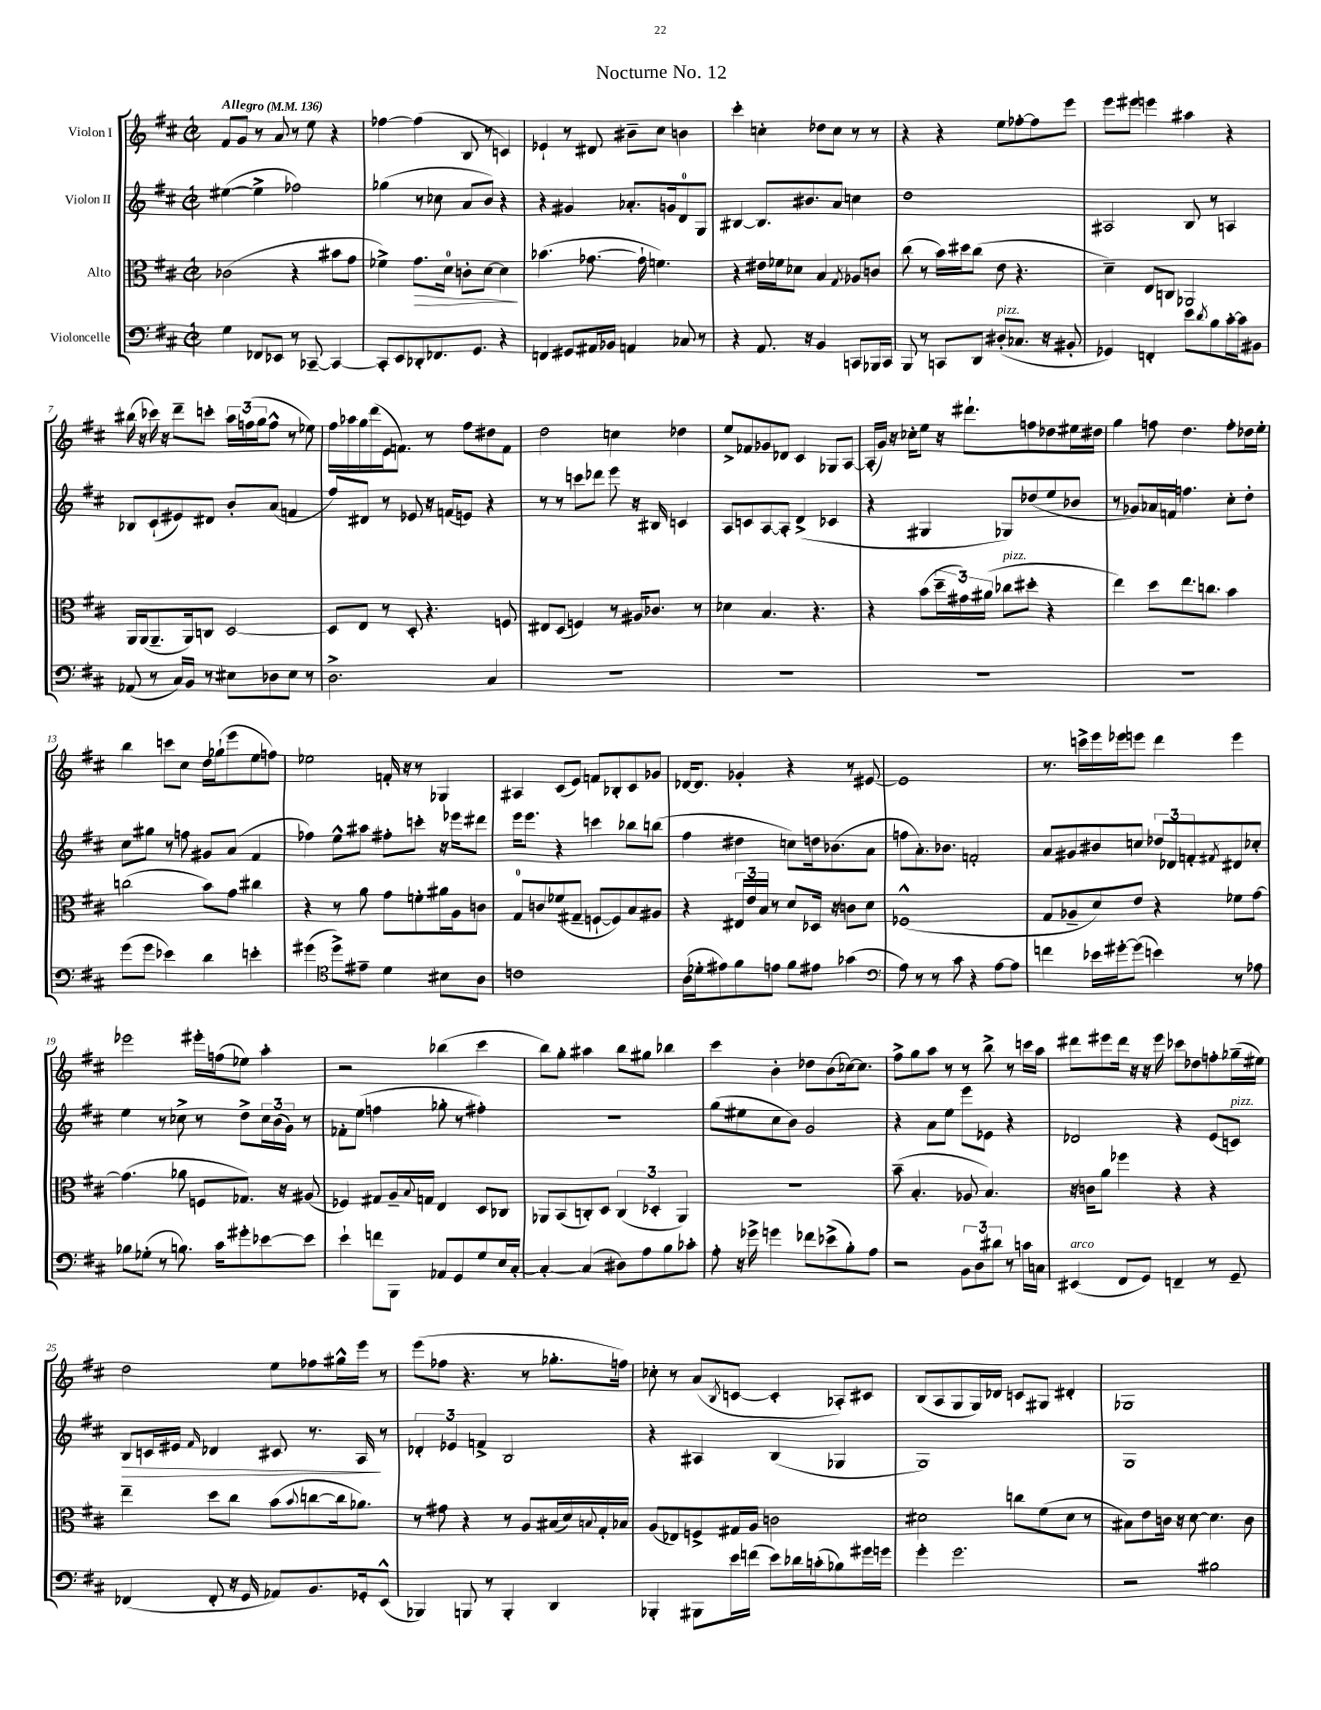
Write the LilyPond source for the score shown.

\header { title = "Nocturne No. 12" }
<<
\new StaffGroup <<
\new Staff = "s0" \with { instrumentName = "Violon I" } {
    \clef treble \key d \major \defaultTimeSignature \time 2/2 \tempo "Allegro" 4 = 136
    fis'8 g'8 r8 a'8 r8 e''8 r4 |
    fes''4~ fes''4( b8 r8 c'4) |
    ees'4-! r8 dis'8 bis'8-- cis''8 b'4 |
    cis'''4-. c''4-. des''8 c''8 r8 r8 |
    r4 r4 e''8 fes''8~-. fes''8 e'''8 |
    e'''8 eis'''8 e'''4 ais''4 r4 |
    bis''16( r16 ces'''16) r16 d'''8-- c'''8-. \tuplet 3/2 { a''16 f''16( g''16 } f''8-^ r8 ees''8) |
    fis''16 aes''16 g''16 d'''16( e'16 f'8.) r8 fis''8 dis''8 f'8 |
    d''2 c''4 des''4 |
    e''8-> fes'8 ges'8 des'8 cis'4 ges8 a8~ |
    a16-.( g'16) r16 ces''16-. e''8 r16 dis'''8.-! f''8 des''8 eis''16 dis''16 |
    g''4 f''8 d''4. f''8-. des''16 e''16-. |
    b''4 c'''8 cis''8 d''16 ges''16-!( e'''8 e''8 f''8) |
    ees''2 f'16-. r16 r8 ges4 |
    ais4 cis'8( e'8) f'8 bes8-. cis'8 ges'8 |
    des'16~ des'8. ges'4-. r4 r8 eis'8~ |
    eis'1 |
    r8. c'''16-> e'''16 ees'''16 e'''8 d'''4 e'''4 |
    ees'''2 eis'''16-. f''16( ees''8) a''4-. |
    r2 bes''4( cis'''4 |
    b''8) g''8-. ais''4 b''8 gis''8 bes''4 |
    cis'''4 b'4-. des''8 b'8( ces''16~) ces''8. |
    fis''8-> g''8 a''8 r8 r8 b''8-> r8 c'''16 a''16 |
    dis'''8 eis'''8 dis'''16 r16 r16 eis'''16 ces'''8 des''8 f''8-. ges''16--( eis''16) |
    d''2 e''8 fes''8 gis''16-^ e'''16 r8 |
    e'''8( fes''8 r4. r8 ges''8.-. f''16) |
    ces''8-. r8 a'8( \acciaccatura { b8 } c'8~ c'4-. aes8-.) cis'8 |
    b8( a8 g8 g16) des'16 c'8 gis8 dis'4-. |
    ges1 \bar "|." |
}
\new Staff = "s1" \with { instrumentName = "Violon II" } {
    \clef treble \key d \major \defaultTimeSignature \time 2/2
    eis''4~( eis''4-> fes''2) |
    ges''4( r8 ces''8 a'8 b'8) r4 |
    r4 gis'4 aes'8.-. g'16 d'8-0 g8 |
    bis4~ bis8. bis'8. a'8 c''4 |
    d''1 |
    ais2 b8 r8 a4 |
    bes8 cis'8-!( eis'8) dis'8 b'8-. a'8( f'4 |
    fis''8) dis'8 r8 ees'8 r16 f'16( e'8) r4 |
    r8 r8 c'''8 des'''8 e'''8 r16 bis16 c'4 |
    a8 c'8 a8~ a8-. d'4->( ces'4 |
    r4 gis4 ges8) des''8( e''8 bes'8 |
    r8 ges'8) aes'16 f'16 f''4. cis''8-. d''8-. |
    cis''8 gis''8 r8 f''8 gis'8 a'8( fis'4 |
    fes''4) e''8-^ ais''8 fis''8-. c'''8-. r16 ees'''16 dis'''8 |
    e'''16 e'''8. r4 c'''4 bes''8 b''8( |
    fis''4 dis''4 c''8) d''16 bes'8.( a'8 |
    f''8 a'8.-.) bes'8. f'2-. |
    a'8 gis'8 bis'8 c''8 \tuplet 3/2 { des''8 des'8 f'8-. } \acciaccatura { fis'8 } dis'8 ces''8-. |
    e''4 r8 ces''8-> r8 d''8-> \tuplet 3/2 { ces''16 b'16( g'16) } r8 |
    fes'8-. e''8( f''4 ges''8-. r8 fis''4-.) |
    r1 |
    g''8( eis''8 cis''8 b'8) g'2 |
    r4 a'8 e''8 e'''8 ees'8 r4 |
    des'2 r4 e'8( c'8^\markup { \italic "pizz." }) |
    b8\> c'16 eis'16 \grace { fis'16 } des'4 cis'8 r8. a16\! r8 |
    \tuplet 3/2 { des'4-. ees'4 f'4-> } b2 |
    r4 ais4 b4( ges4 |
    g1) |
    g1 \bar "|." |
}
\new Staff = "s2" \with { instrumentName = "Alto" } {
    \clef alto \key d \major \defaultTimeSignature \time 2/2
    ces'2( r4 bis'8 g'8 |
    fes'4->) g'8.\> d'16-0 c'8-. d'8~ d'4\! |
    bes'4.( ges'8.~ ges'16-! f'4.) |
    r4 eis'16 fes'16 des'8 b4 \acciaccatura { g8 } aes8 c'8 |
    cis''8( r8 b'16) dis''16 cis''8( e'8 r4. |
    d'4--) e8 c8 aes,2 |
    a,16 a,16( a,8.-- a,16) c8 d2~ |
    d8 e8 r8 d8-. r4. f8 |
    eis8 d8( f4) r8 ais16 ces'8. r8 |
    des'4 b4. r4. |
    r4 b'8( \tuplet 3/2 { d''16-- gis'16) ais'16( } ces''8^\markup { \italic "pizz." } dis''8-. r4 |
    e''4) d''8 e''8. c''8. b'4 |
    c''2( b'8) g'8 cis''4 |
    r4 r8 a'8 g'8 f'8-. ais'16 a16 c'8 |
    g8-0 c'8 fes'8( gis8-- f8~-! f8) b8 ais8 |
    r4 \tuplet 3/2 { eis16 e'16 b16 } r8 d'8 des16 r16 c'8 d'8 |
    fes1-^( |
    g8 aes8-- d'8) e'8 r4 fes'8 g'8~ |
    g'4.( aes'8 f8 ges8.) r16 ais8( |
    fes4) gis8 a16-- \appoggiatura { b8 } g16 e4 d8 ces8 |
    aes,8 b,8( c8-.) d8 \tuplet 3/2 { c4( des4-. aes,4) } |
    R1 |
    b'8--( b4.-. aes8 b4.) |
    r16 c'16 a'8 fes''4 r4 r4 |
    e''4-- d''8 cis''8 b'8( \appoggiatura { b'8 } c''8~ c''16 aes'8.) |
    r8 gis'8 r4 r8 a8 bis16( d'16) \appoggiatura { b8 } g16-. bes16 |
    a8( ees8) f8-> gis16 a16 c'2 |
    dis'2 c''8 fis'8( dis'8 r8 |
    bis8) e'8 c'16 r16 d'8~ d'4. c'8 \bar "|." |
}
\new Staff = "s3" \with { instrumentName = "Violoncelle" } {
    \clef bass \key d \major \defaultTimeSignature \time 2/2
    g4 fes,8 ees,8 r8 ces,8~-- ces,4~ |
    ces,8-. e,8 des,8-. fes,8. g,8. r4 |
    f,4 gis,8 ais,16 bes,16 a,4 ces8 r8 |
    r4 a,8. r16 b,4 c,8 bes,,16 c,16 |
    b,,8 r8 c,8 d,8 dis8-.^\markup { \italic "pizz." }( ces8. r16 bis,8-. |
    ges,4) f,4-. e'8 \acciaccatura { d'8 } b8 cis'16~-. cis'16 bis,8 |
    aes,8( r8 cis16) b,16 r8 eis8 des8 eis8 r8 |
    d2.-> cis4 |
    R1 |
    R1 |
    R1 |
    R1 |
    g'8( g'8 ees'4) d'4 e'4-. |
    gis'4( \clef tenor d''8->) eis'8-- d'4 bis8 a8 |
    c'1 |
    a16( des'16-. eis'8) fis'8 e'8 fis'8 eis'8 ges'4( |
    \clef bass a8) r8 r8 cis'8 r4 a8~ a8 |
    f'4 ees'16 gis'16~-. gis'8( e'4) r8 aes8 |
    bes8 ges8-.( r8 b8.) cis'16 gis'8-. ees'8~ ees'8 |
    e'4-! f'8 b,,8 aes,8 g,8 g8 e16 cis16~-. |
    cis4~-. cis4( dis8) a8 b8 ces'8-. |
    a8-. r16 ges'16-> g'4 fes'8 ees'8->( b8-.) a8 |
    r2 \tuplet 3/2 { b,8 d8 dis'8 } r8 c'16 c16 |
    eis,4^\markup { \italic "arco" }( fis,8 g,8) f,4-- r8 g,8-- |
    fes,4( fes,8-. r16 g,16 aes,8) b,8. ges,16-. e,8-^( |
    bes,,4) b,,8 r8 b,,4-. d,4 |
    bes,,4-. bis,,8 e'16 f'16( e'8) des'16 c'16-.( bes8) gis'16 g'16 |
    g'4-. g'2. |
    r2 bis2 \bar "|." |
}
>>
>>
